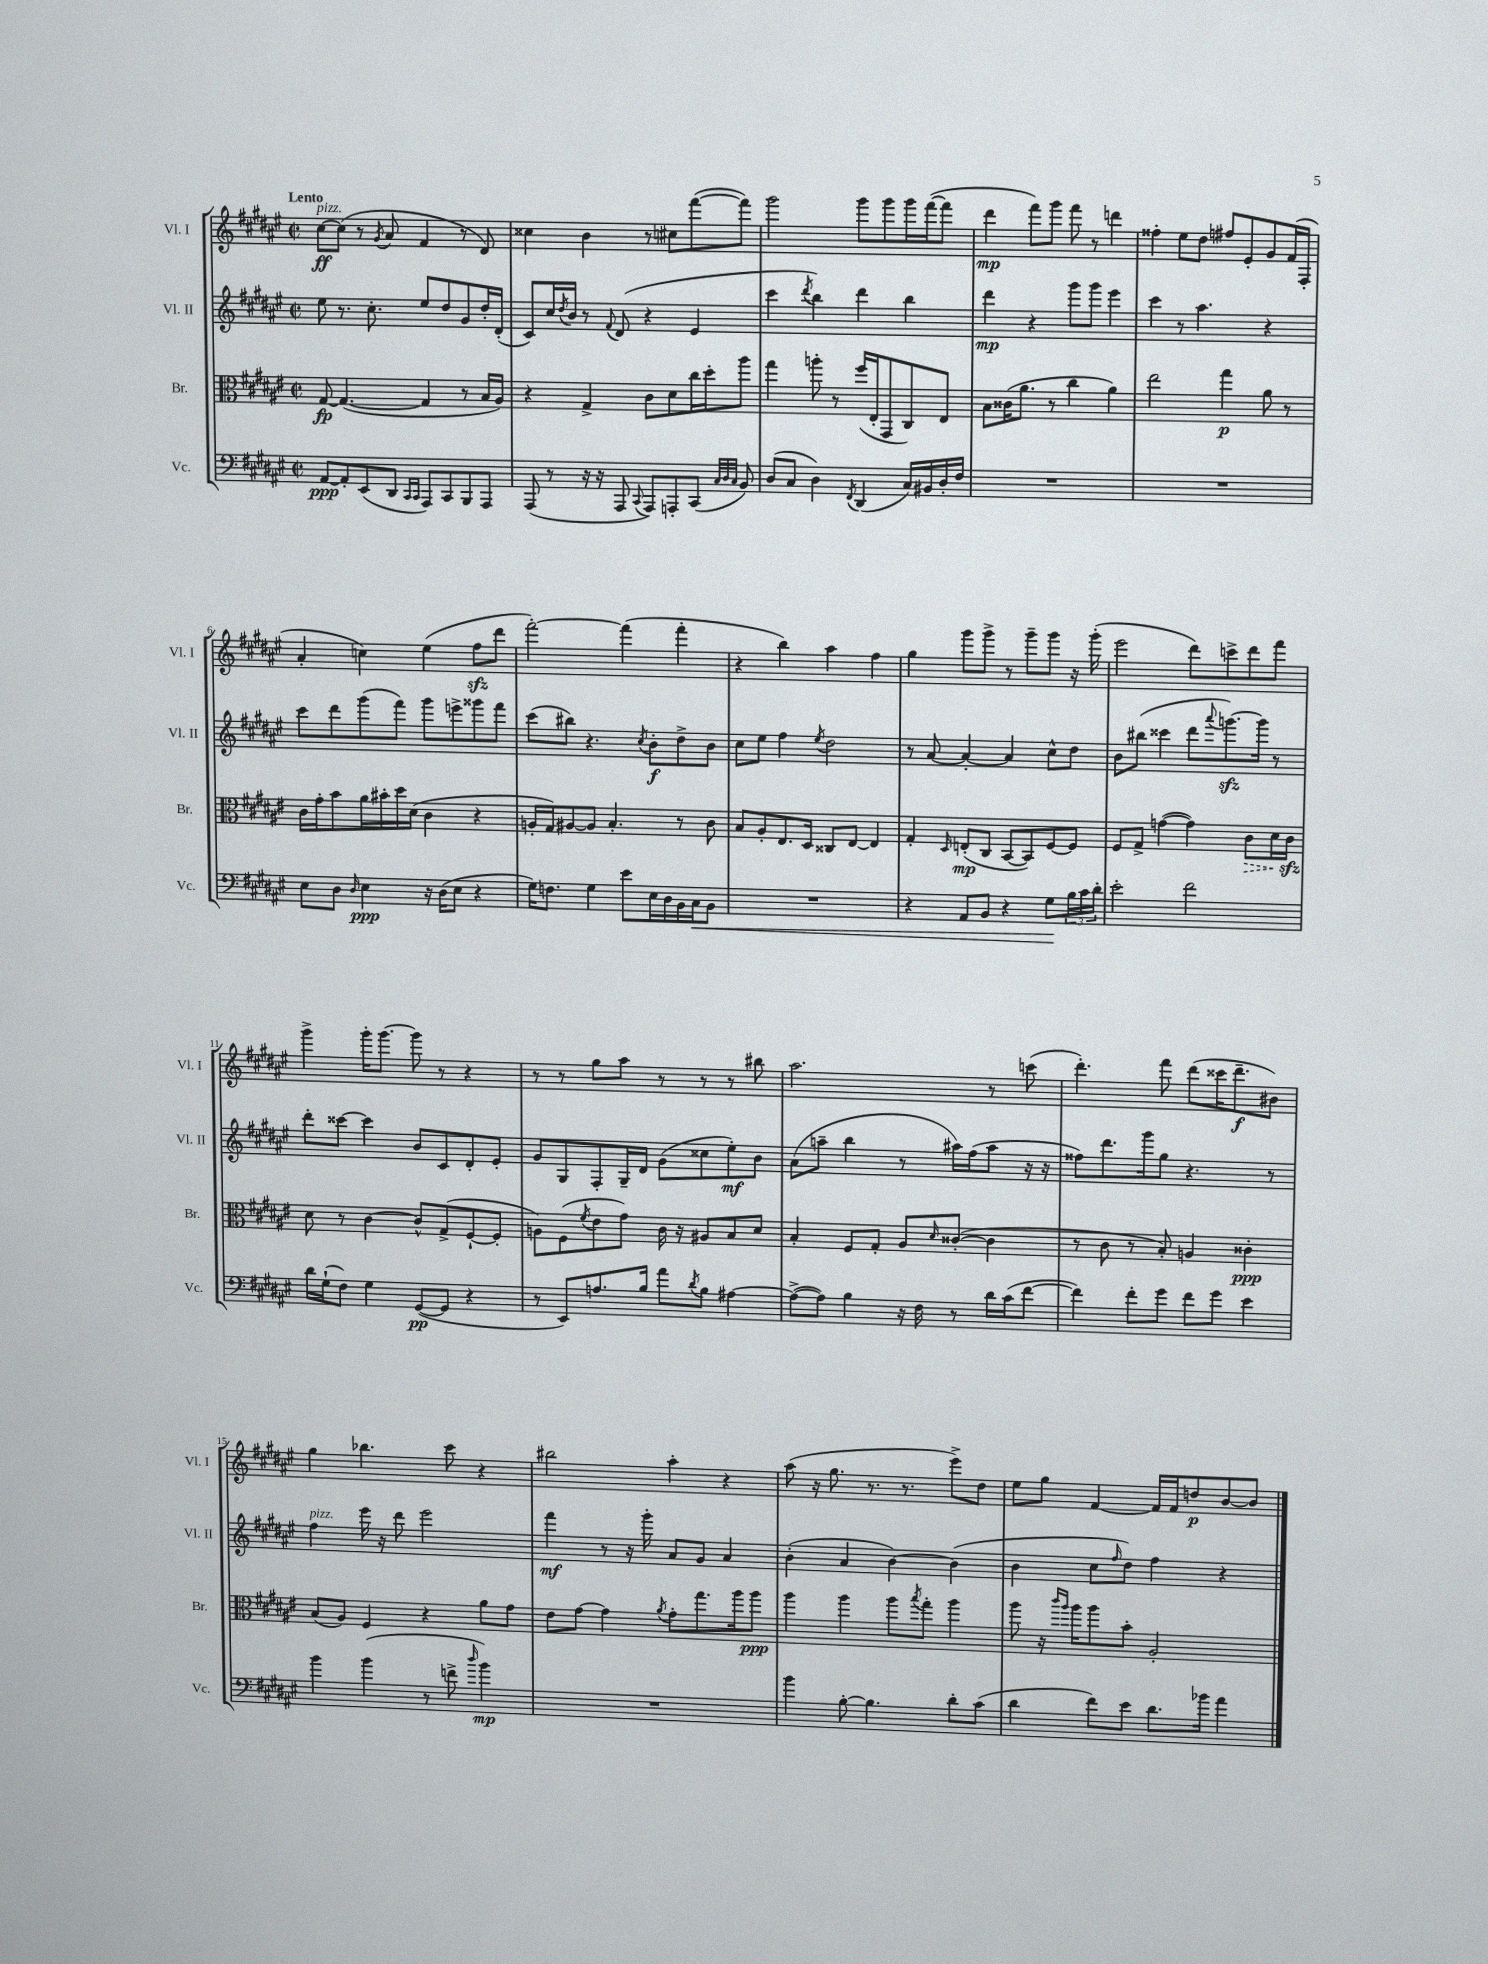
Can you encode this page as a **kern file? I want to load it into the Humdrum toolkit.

**kern	**kern	**kern	**kern
*staff4	*staff3	*staff2	*staff1
*clefF4	*clefC3	*clefG2	*clefG2
*k[f#c#g#d#a#e#]	*k[f#c#g#d#a#e#]	*k[f#c#g#d#a#e#]	*k[f#c#g#d#a#e#]
*M2/2	*M2/2	*M2/2	*M2/2
*met(c|)	*met(c|)	*met(c|)	*met(c|)
[8AA#/L	[8G#/	8ee#\	[8cc#\L
8AA#'/]	(4.G#/_	8.r	(8cc#\]J
(8EE#/	.	.	8r
.	.	8.cc#'\	.
.	.	.	8qg#/
8DD#/J	.	.	8a#/
16qqCC#/LL	.	.	.
16qqCC#/JJ	.	.	.
8AAA#/L)	4G#/]	8ee#/L	4f#/
8CC#/	.	8dd#/	.
8BBB/	8r	8g#/	8r
8AAA#/J	16B/LL	16dd#'/L	8d#/)
.	16A#/JJ)	(16d#'/JJ	.
=	=	=	=
(8AAA#/	4r	8c#/L)	4cc##\
8r	.	16cc#/L	.
.	.	8qdd#/	.
.	.	16b/JJ	.
16r	4G#^/	8r	4b\
16r	.	.	.
.	.	8qqf#/	.
8AAA#/	.	(8d#/	.
8qqCC#/	.	.	.
8AAA#/L)	8c#\L	4r	8r
8AAA'/	8d#\	.	8cc#\L
(8CC#/J	16cc#\L	4e#/	([8fff#\
.	16dd#'\J	.	.
32qqC#/LLL	.	.	.
32qqD#/	.	.	.
32qqC#/JJJ	.	.	.
8BB/)	8aa#\J	.	8fff#\]J)
=	=	=	=
(8D#/L	4gg#\	4ccc#\	2ggg#\
8C#/J	.	.	.
.	.	8qddd#/	.
4D#\)	8aa'\	4bb\)	.
.	8r	.	.
8qFF#/	.	.	.
(4DD#/	(16ff#/LL	4ddd#\	8ggg#\L
.	16E#'/J	.	.
.	8GG#/	.	8ggg#\
16C#/LL)	8C#/)	4bb\	16ggg#\L
16BB#/	.	.	([16fff#\J
16D#'/	8E#/J	.	8fff#\]J
16F#/JJ	.	.	.
=	=	=	=
1r	8B\L	4ddd#\	4ddd#\
.	(16c##\K	.	.
.	8.a#\J	.	.
.	.	4r	8fff#\L)
.	8r	.	8ggg#\J
.	4cc#\	8ggg#\L	8fff#\
.	.	8ggg#\J	8r
.	4a#\)	4eee#\	4ddd\
=	=	=	=
1r	2ee#\	4ccc#\	4ff##'\
.	.	8r	8ee#\L
.	.	4.aa#\	8dd#\J
.	4gg#\	.	8ff#/L
.	.	.	8e#'/
.	8a#\	4r	8g#/
.	8r	.	(16f#/L
.	.	.	16F#'/JJ
=	=	=	=
8E#\L	16c#\LL	8ccc#\L	4a#'/
.	16g#'\J	.	.
8D#\J	8b\	8ddd#\	.
16qqD#/	.	.	.
4E#\	16a#\L	(8ggg#\	4cc\)
.	16b#'\	.	.
.	16dd#\	8fff#\J)	.
.	(16d#\JJ	.	.
16r	4c#\	8ggg#\L	(4ee#\
(16D#\LK	.	.	.
8E#\J	.	8eee^\	.
4r	4r	8ggg##\	8ff#\L
.	.	8fff#\J	8ddd#\J
=	=	=	=
16G#\LK)	16A'/LL	(8ccc#\L	[2fff#'\)
8.F\J	16G#/J)	.	.
.	[8A#/	8bb#\J)	.
4G#\	8A#/]J	4.r	.
.	4.B'/	.	.
8e#\L	.	.	(4fff#\]
.	.	8qcc#/	.
16E#\L	.	8b'\L	.
16D#\	.	.	.
16BB\	8r	8dd#^\	4fff#'\
16C#\J	.	.	.
8BB\J	8c#\	8b\J	.
=	=	=	=
1r	8B/L	8cc#\L	4r
.	8A#'/	8ee#\J	.
.	8.E#/	4ff#\	4bb\)
.	16D#/Jk	.	.
.	.	8qee#/	.
.	8C##/L	2dd#\	4aa#\
.	[8E#/J	.	.
.	4E#/]	.	4ff#\
=	=	=	=
4r	4G#'/	8r	4gg#\
.	.	[8a#/	.
.	16qqD#/	.	.
8AA#/L	(8E'/L	4a#'/_	8ggg#\L
8BB/J	8C#/J	.	8ggg#^\J
4r	[8BB/L	4a#/]	8r
.	8BB/])	.	8ggg#~\L
8G#\L	[8F#/	8cc#^^\L	8ggg#\J
24B\L	8F#/]J	8dd#\J	16r
24c#\	.	.	.
.	.	.	(16ggg#'\
24d#'\JJ	.	.	.
=	=	=	=
2e#'\	8F#/L	8b\L	2eee#\
.	8G#^/J	(8bb#\J	.
.	([4g\	4ccc##\	.
2f#\	4g\])	8ddd#\L	8ddd#\L)
.	.	8qqaaa#/	.
.	.	[8.ggg\)	8ccc^\
.	8c#\L	.	8ddd#\
.	.	16ggg\]Jk	.
.	16d#\L	8r	8fff#\J
.	16c#\JJ	.	.
=	=	=	=
16d#\LL	8d#\	8ddd#'\L	4ggg#^\
(16G#`\J	.	.	.
8F#\J)	8r	[8ccc##\J	.
4G#\	[4c#\	4ccc##\]	16ggg#'\LK
.	.	.	[8.ggg#\J
([8GG#/L	8c#^^/]L	8b/L	8ggg#\]
8GG#/]J	(8G#^/	8c#/	8r
4r	[8F#`/	8d#'/	4r
.	8F#'/]J	8e#'/J	.
=	=	=	=
8r	8A\L)	8g#/L	8r
8EE#/L)	(8F#\	8G#/	8r
.	8qf#/	.	.
8.A/	8e#\	8F#'/	8gg#\L
.	8g#\J)	16G#~/L	8aa#\J
16B/Jk	.	16d#/JJ	.
8a#\L	16c#\	(8g#\L	8r
.	16r	.	.
8qd#/	.	.	.
8B\J	8A#/L	8cc##\	8r
[4A#\	8B/	8ee#'\)	8r
.	8d#/J	8b\J	8bb#\
=	=	=	=
(8A#^\_L	4B'/	(8a#\L	2.aa#\
8A#\]J)	.	8aa~\J	.
4B\	8F#/L	4bb\	.
.	8G#'/J	.	.
16r	8A#/L	8r	.
16F#\	.	.	.
.	16qqd#/	.	.
8r	([8c##'/J	16aa#\LL)	.
.	.	(16ff#\J	.
16d#\LL	4c##\]	8aa#\J	8r
(16c#\J	.	.	.
[8f#\J	.	16r	(8ccc\
.	.	16r	.
=	=	=	=
4f#\])	8r	8ff##\L)	4.ddd#'\)
.	8c#\	8.ddd#\	.
8f#'\L	8r	.	.
.	.	16ggg#\k	.
8g#\J	8B'/)	8gg#\J	8fff#\
8f#\L	4A/	4.r	(8ddd#\L
8g#\J	.	.	16ccc##\K
.	.	.	8.ddd#~\
4e#\	4c##'\	.	.
.	.	8r	8b#\J)
=	=	=	=
4b\	(8B/L	4ff#\	4gg#\
.	8A#/J)	.	.
(4b\	4F#/	16eee#\	4.bb-\
.	.	16r	.
.	.	8ddd#\	.
8r	4r	2eee#\	.
8f^\	.	.	8ccc#\
16qqdd#/	.	.	.
4b\)	8a#\L	.	4r
.	8g#\J	.	.
=	=	=	=
1r	8e#\L	4fff#\	2bb#\
.	[8g#\J	.	.
.	4g#\]	8r	.
.	.	16r	.
.	.	16ggg#'\	.
.	8qa#/	.	.
.	8g#'\L	8a#/L	4aa#'\
.	8.gg#\	8g#/J	.
.	.	4a#/	4r
.	16aa#\k	.	.
.	8aa#\J	.	.
=	=	=	=
4b\	4aa#\	(4b'\	(8aa#\
.	.	.	16r
.	.	.	8.gg#\
[8B'\	4aa#\	4a#/	.
4.B\]	.	.	8.r
.	8aa#\L	[4b\)	.
.	.	.	8.r
.	8qbb/	.	.
.	8gg#'\J	.	.
8d#'\L	4aa#\	(4b\]	8eee#^\L)
(8c#\J	.	.	8dd#\J
=	=	=	=
4d#\	8aa#\	4b\	8ee#\L
.	16r	.	8gg#\J
.	16qqccc#/LL	.	.
.	16qqaa#/JJ	.	.
.	16aa#\LK	.	.
8f#\L)	8aa#\	8cc#\L	[4f#/
.	.	16qqff#/	.
8e#\J	8b'\J	8dd#\J)	.
8.d#\L	2A#'/	4ff#\	16f#/]LL
.	.	.	16f#/J
.	.	.	8dd/
16b-\Jk	.	.	.
4a#\	.	4r	[8b/
.	.	.	8b/]J
==	==	==	==
*-	*-	*-	*-
